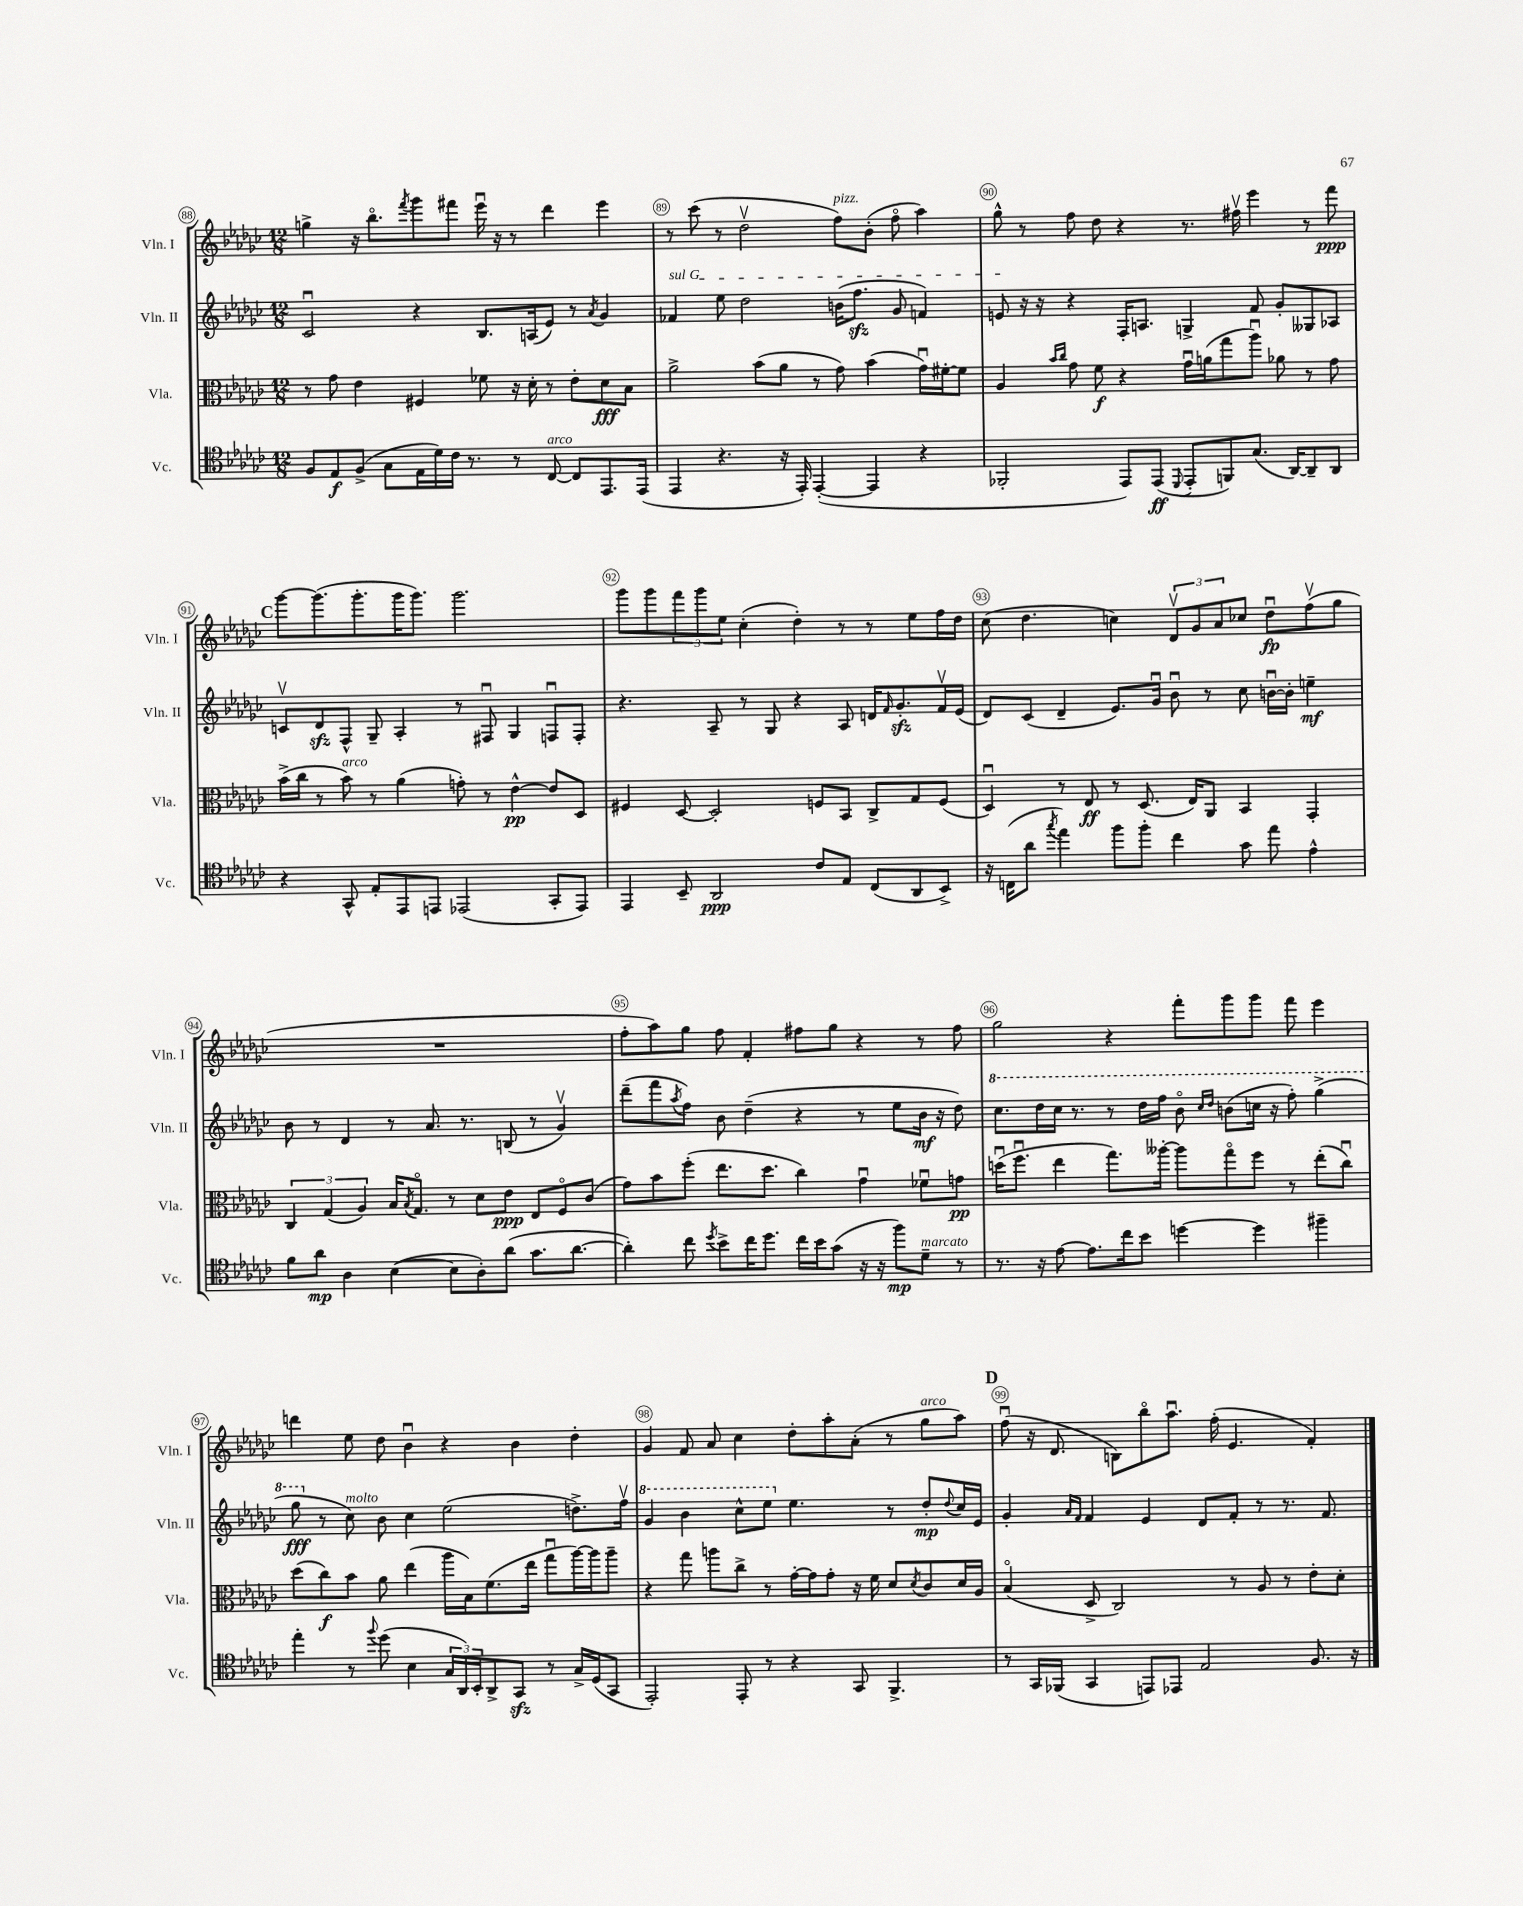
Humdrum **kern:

**kern	**kern	**kern	**kern
*staff4	*staff3	*staff2	*staff1
*clefC4	*clefC3	*clefG2	*clefG2
*k[b-e-a-d-g-c-]	*k[b-e-a-d-g-c-]	*k[b-e-a-d-g-c-]	*k[b-e-a-d-g-c-]
*M12/8	*M12/8	*M12/8	*M12/8
8F	8r	2c-u	4gg^
8E-	8g-	.	.
(8F^	4e-	.	16r
.	.	.	8.bb-o
8G-	.	.	.
.	.	.	8qfff
16E-	4F#	4r	8ggg-
16d-)	.	.	.
16c-	.	.	8fff#
8.r	.	.	.
.	8f-	8.B-	16eee-u
.	.	.	16r
8r	16r	.	8r
.	16d-'	(16A	.
[8C-	8r	8e-)	4ddd-
8C-]	8e-'	8r	.
.	.	8qa-	.
8.EE-	8d-	4g-	4eee-
.	8B-	.	.
(16EE-	.	.	.
=	=	=	=
4EE-	2a-^	4f-	8r
.	.	.	(8ccc-
4.r	.	8ee-	8r
.	.	2dd-	2dd-v
.	(8b-	.	.
16r	8a-	.	.
16EE-')	.	.	.
([4EE-'	8r	.	.
.	8g-)	(16b	8ff)
.	.	8.ff	.
4EE-]	(4b-	.	(8b-'
.	.	8g-	8ffo
4r	16g-u)	4f)	4aa-)
.	[16f#'	.	.
.	8f#]	.	.
=	=	=	=
2FF-'	4A-	8e	8gg-^^
.	.	16r	8r
.	.	16r	.
.	16qqb-	.	.
.	16qqcc-	.	.
.	8g-	4r	8ff
.	8f	.	8dd-
8EE-)	4r	16F'	4r
.	.	8.A	.
(8EE-	.	.	.
8qqDD-	.	.	.
8EE-'	16g-u	4G^	8.r
.	(16a	.	.
8FF)	8gg-	.	.
.	.	.	16ff#v
(8.G-	8aa-u)	8f	4eee-
.	8a-	8g-'	.
[16AA-)	.	.	.
8AA-~]	8r	8G--	8r
8AA-	8g-	8A-	8fff
=	=	=	=
4r	(16b-^	8cv	[8ggg-
.	16cc-	.	.
.	8r	8d-	(8.ggg-]
8GG-^^	8b-)	8F^^	.
.	.	.	8.ggg-'
8E-'	8r	8G-~	.
8EE-	(4a-	4A-'	16ggg-
.	.	.	8.ggg-)
8EE	.	.	.
(2EE-	8g')	8r	2.ggg-
.	8r	8F#u	.
.	[4e-^^	4G-	.
8GG-'	8e-]	8Fu	.
8EE-)	8D-	8F'	.
=	=	=	=
4EE-	4F#	4.r	8ggg-
.	.	.	8ggg-
8BB-~	[8D-	.	12fff
.	.	.	12ggg-
2AA-	2D-']	8A-~	.
.	.	.	12ee-
.	.	8r	(4cc-'
.	.	8G-	.
.	.	4r	4dd-')
8c-	8F	.	.
8E-	8BB-	8A-	8r
(8C-	8C-^	16d	8r
.	.	16qqf	.
.	.	8.g-'	.
8AA-	8G-	.	8ee-
8BB-^)	(8F	16fv	16ff
.	.	(16e-	16dd-
=	=	=	=
16r	4D-u)	8d-)	(8cc-
(16C	.	.	.
8a-	.	(8c-	4.dd-
8qgg-	.	.	.
4ee-)	8r	4d-~	.
.	8E-	.	.
8ff	8r	8.e-)	4cc)
8ff'	(8.D-	.	.
.	.	16g-u	.
4cc-	.	8b-u	12d-v
.	16E-)	.	.
.	.	.	12g-
.	8AA-	8r	.
.	.	.	12a-
8g-	4BB-	8cc-	8cc-
8ee-	.	[16bu	8dd-u
.	.	16b']	.
4e-^^	4GG-'	4ee~	(8ffv
.	.	.	8gg-
=	=	=	=
8f	6C-	8b-	1.r
8a-	.	8r	.
.	(6G-	.	.
4A-	.	4d-	.
.	6A-)	.	.
([4B-	16B-	8r	.
.	8qB-	.	.
.	8.G-o	.	.
.	.	8.a-	.
8B-]	8r	.	.
.	.	8.r	.
8A-')	8d-	.	.
(8a-	8e-	(8B	.
8.g-	8E-	8r	.
.	8Fo	4g-v)	.
[8.a-	.	.	.
.	(8c-	.	.
=	=	=	=
4a-'])	8g-)	(8ddd-~	8ff'
.	8b-	8fff	8aa-)
.	.	8qaa-	.
8cc-	(8ff'	8ff)	8gg-
8qdd-	.	.	.
8b-^	8.ee-	8b-	8ff
16cc-	.	(4dd-~	4f'
8.dd-	8.dd-	.	.
16cc-	4cc-)	4r	8ff#
16b-	.	.	.
(8g-	.	.	8gg-
16r	4g-u	8r	4r
16r	.	.	.
8ff)	.	8ee-	.
8d-~	8f-u	16b-	8r
.	.	16r	.
8r	8g	8dd-)	8ff#
=	=	=	=
8.r	(16ddu	8.ccc-	2gg-
.	8.ffu	.	.
16r	.	16ddd-	.
[8e-	4ee-	16ccc-	.
.	.	8.r	.
8.e-]	.	.	.
.	8.gg-)	8r	4r
16cc-	.	.	.
8b-	.	16ddd-	.
.	[16aa--'	16fff	.
[4dd	8aa--]	8bb-o	8fff'
.	.	16qqccc-	.
.	.	16qqddd-	.
.	8gg-o	(8bb	8ggg-
4dd]	8ff	16ccc	8ggg-
.	.	16r	.
.	8r	8fff')	8fff
4ff#~	(8ee-'	(4ggg-^	4eee-
.	8cc-u)	.	.
=	=	=	=
4ee-'	(8dd-	8ggg-	4ddd
.	8cc-)	8r	.
8r	8b-	8cc-)	8ee-
8qqff	.	.	.
(8dd-	8a-	8b-	8dd-
4B-	(4ee-	4cc-	4b-u
24G-	16aa-	(2ee-	4r
24AA-)	.	.	.
.	16B-)	.	.
24BB-'	.	.	.
8AA-^	(8.f	.	.
8GG-	.	.	4b-
.	16ee-	.	.
8r	8gg-u	.	.
16G-^	[16aa-)	8.dd^)	4dd-'
(16D-	16aa-]	.	.
8GG-	8aa-~	.	.
.	.	16ffv	.
=	=	=	=
2EE-')	4r	4gg-	4g-
.	8gg-	4bb-	8f
.	8aa	.	8a-
8EE-'	8cc-^	8ccc-^^	4cc-
8r	8r	8eee-	.
4r	[16g-'	4.ee-	8dd-'
.	16g-]	.	.
.	8g-'	.	8aa-'
8GG-	16r	.	(8a-'
.	16f	.	.
4.FF^	8d-	8r	8r
.	8qd-	.	.
.	8c-	8dd-'	8gg-
.	.	8qqdd-	.
.	16d-	16cc-	8aa-)
.	16A-	16e-	.
=	=	=	=
8r	(4B-o	4g-'	(8ffu
16GG-	.	.	16r
(16FF-	.	.	8.d-
.	.	16qqa-	.
.	.	16qqf	.
4GG-	8D-^	4f	.
.	2C-)	.	8B)
8EE)	.	4e-	8bb-o
8EE-	.	.	8.aa-u
2E-	.	8d-	.
.	.	.	(16ff'
.	8r	8f'	4.e-
.	8A-	8r	.
.	8r	8.r	.
8.F	8e-'	.	4f')
.	.	8.f	.
.	8d-'	.	.
16r	.	.	.
==	==	==	==
*-	*-	*-	*-
